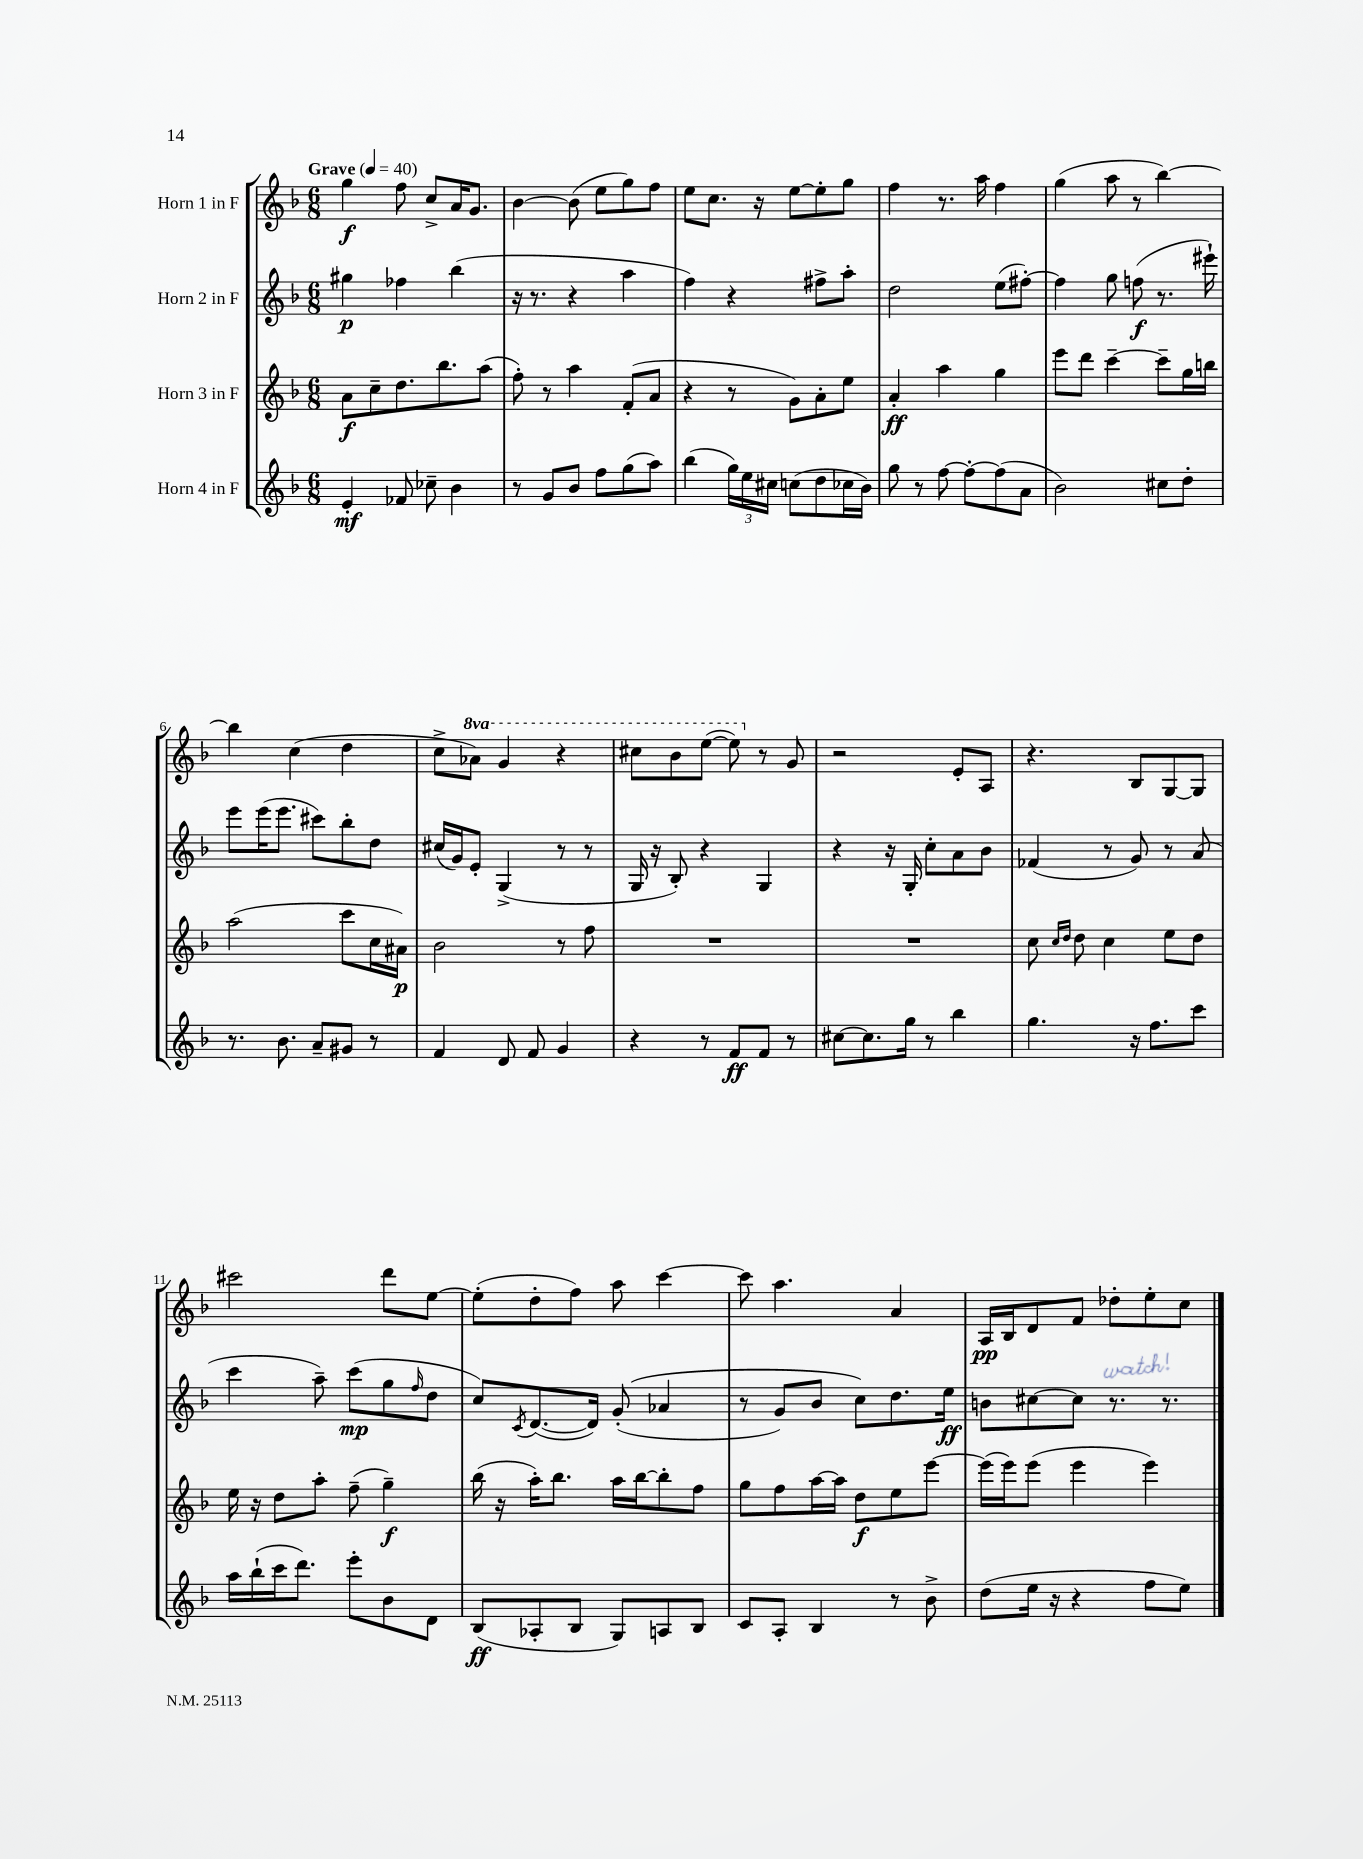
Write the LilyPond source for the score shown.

<<
\new StaffGroup <<
\new Staff = "s0" \with { instrumentName = "Horn 1 in F" } {
    \clef treble \key f \major \numericTimeSignature \time 6/8 \set Staff.ottavationMarkups = #ottavation-simple-ordinals \tempo "Grave" 4 = 40
    g''4\f f''8 c''8-> a'16 g'8. |
    bes'4~ bes'8( e''8 g''8) f''8 |
    e''8 c''8. r16 e''8~ e''8-. g''8 |
    f''4 r8. a''16 f''4 |
    g''4( a''8 r8 bes''4~) |
    bes''4 c''4( d''4 |
    c''8-> \ottava #1 aes''8) g''4 r4 |
    cis'''8 bes''8 e'''8~( e'''8) \ottava #0 r8 g'8 |
    r2 e'8-. a8 |
    r4. bes8 g8~ g8 |
    cis'''2 d'''8 e''8~ |
    e''8-.( d''8-. f''8) a''8 c'''4~ |
    c'''8 a''4. a'4 |
    a16\pp bes16 d'8 f'8 des''8-. e''8-. c''8 \bar "|." |
}
\new Staff = "s1" \with { instrumentName = "Horn 2 in F" } {
    \clef treble \key f \major \numericTimeSignature \time 6/8
    gis''4\p fes''4 bes''4( |
    r16 r8. r4 a''4 |
    f''4) r4 fis''8-> a''8-. |
    d''2 e''8( fis''8~-.) |
    fis''4 g''8 f''8\f( r8. eis'''16-!) |
    e'''8 e'''16( e'''8. cis'''8) bes''8-. d''8 |
    cis''16( g'16) e'8-. g4->( r8 r8 |
    g16 r16 bes8-.) r4 g4 |
    r4 r16 g16-. c''8-. a'8 bes'8 |
    fes'4( r8 g'8) r8 a'8( |
    c'''4 a''8--) c'''8\mp( g''8 \grace { f''16 } d''8 |
    c''8) \acciaccatura { c'8 } d'8.~( d'16) g'8-.(\( aes'4 |
    r8 g'8) bes'8 c''8\) d''8. e''16\ff |
    b'8 cis''8~ cis''8 r8. r8. \bar "|." |
}
\new Staff = "s2" \with { instrumentName = "Horn 3 in F" } {
    \clef treble \key f \major \numericTimeSignature \time 6/8
    a'8\f c''8-- d''8. bes''8. a''8( |
    f''8-.) r8 a''4 f'8-.( a'8 |
    r4 r8 g'8) a'8-. e''8 |
    a'4-.\ff a''4 g''4 |
    e'''8 d'''8 c'''4~-- c'''8-- g''16 b''16 |
    a''2( c'''8 c''16 ais'16\p) |
    bes'2 r8 f''8 |
    R2. |
    R2. |
    c''8 \grace { c''16 d''16 } d''8 c''4 e''8 d''8 |
    e''16 r16 d''8 a''8-. f''8--( g''4--\f) |
    bes''16( r16 a''16-.) bes''8. a''16 bes''16~ bes''8-. f''8 |
    g''8 f''8 a''16~ a''16 d''8\f e''8 e'''8~ |
    e'''16( e'''16) e'''8( e'''4 e'''4) \bar "|." |
}
\new Staff = "s3" \with { instrumentName = "Horn 4 in F" } {
    \clef treble \key f \major \numericTimeSignature \time 6/8
    e'4-.\mf fes'8 ces''8-- bes'4 |
    r8 g'8 bes'8 f''8 g''8( a''8) |
    bes''4( \tuplet 3/2 { g''16) e''16 cis''16 } c''8( d''8 ces''16 bes'16) |
    g''8 r8 f''8~ f''8~-. f''8( a'8 |
    bes'2) cis''8 d''8-. |
    r8. bes'8. a'8-- gis'8 r8 |
    f'4 d'8 f'8 g'4 |
    r4 r8 f'8\ff f'8 r8 |
    cis''8~ cis''8. g''16 r8 bes''4 |
    g''4. r16 f''8. c'''8 |
    a''16 bes''16-!( c'''16 d'''8.) e'''8-. bes'8 d'8 |
    bes8\ff( aes8-. bes8 g8) a8 bes8 |
    c'8 a8-. bes4 r8 bes'8-> |
    d''8( e''16 r16 r4 f''8 e''8) \bar "|." |
}
>>
>>
